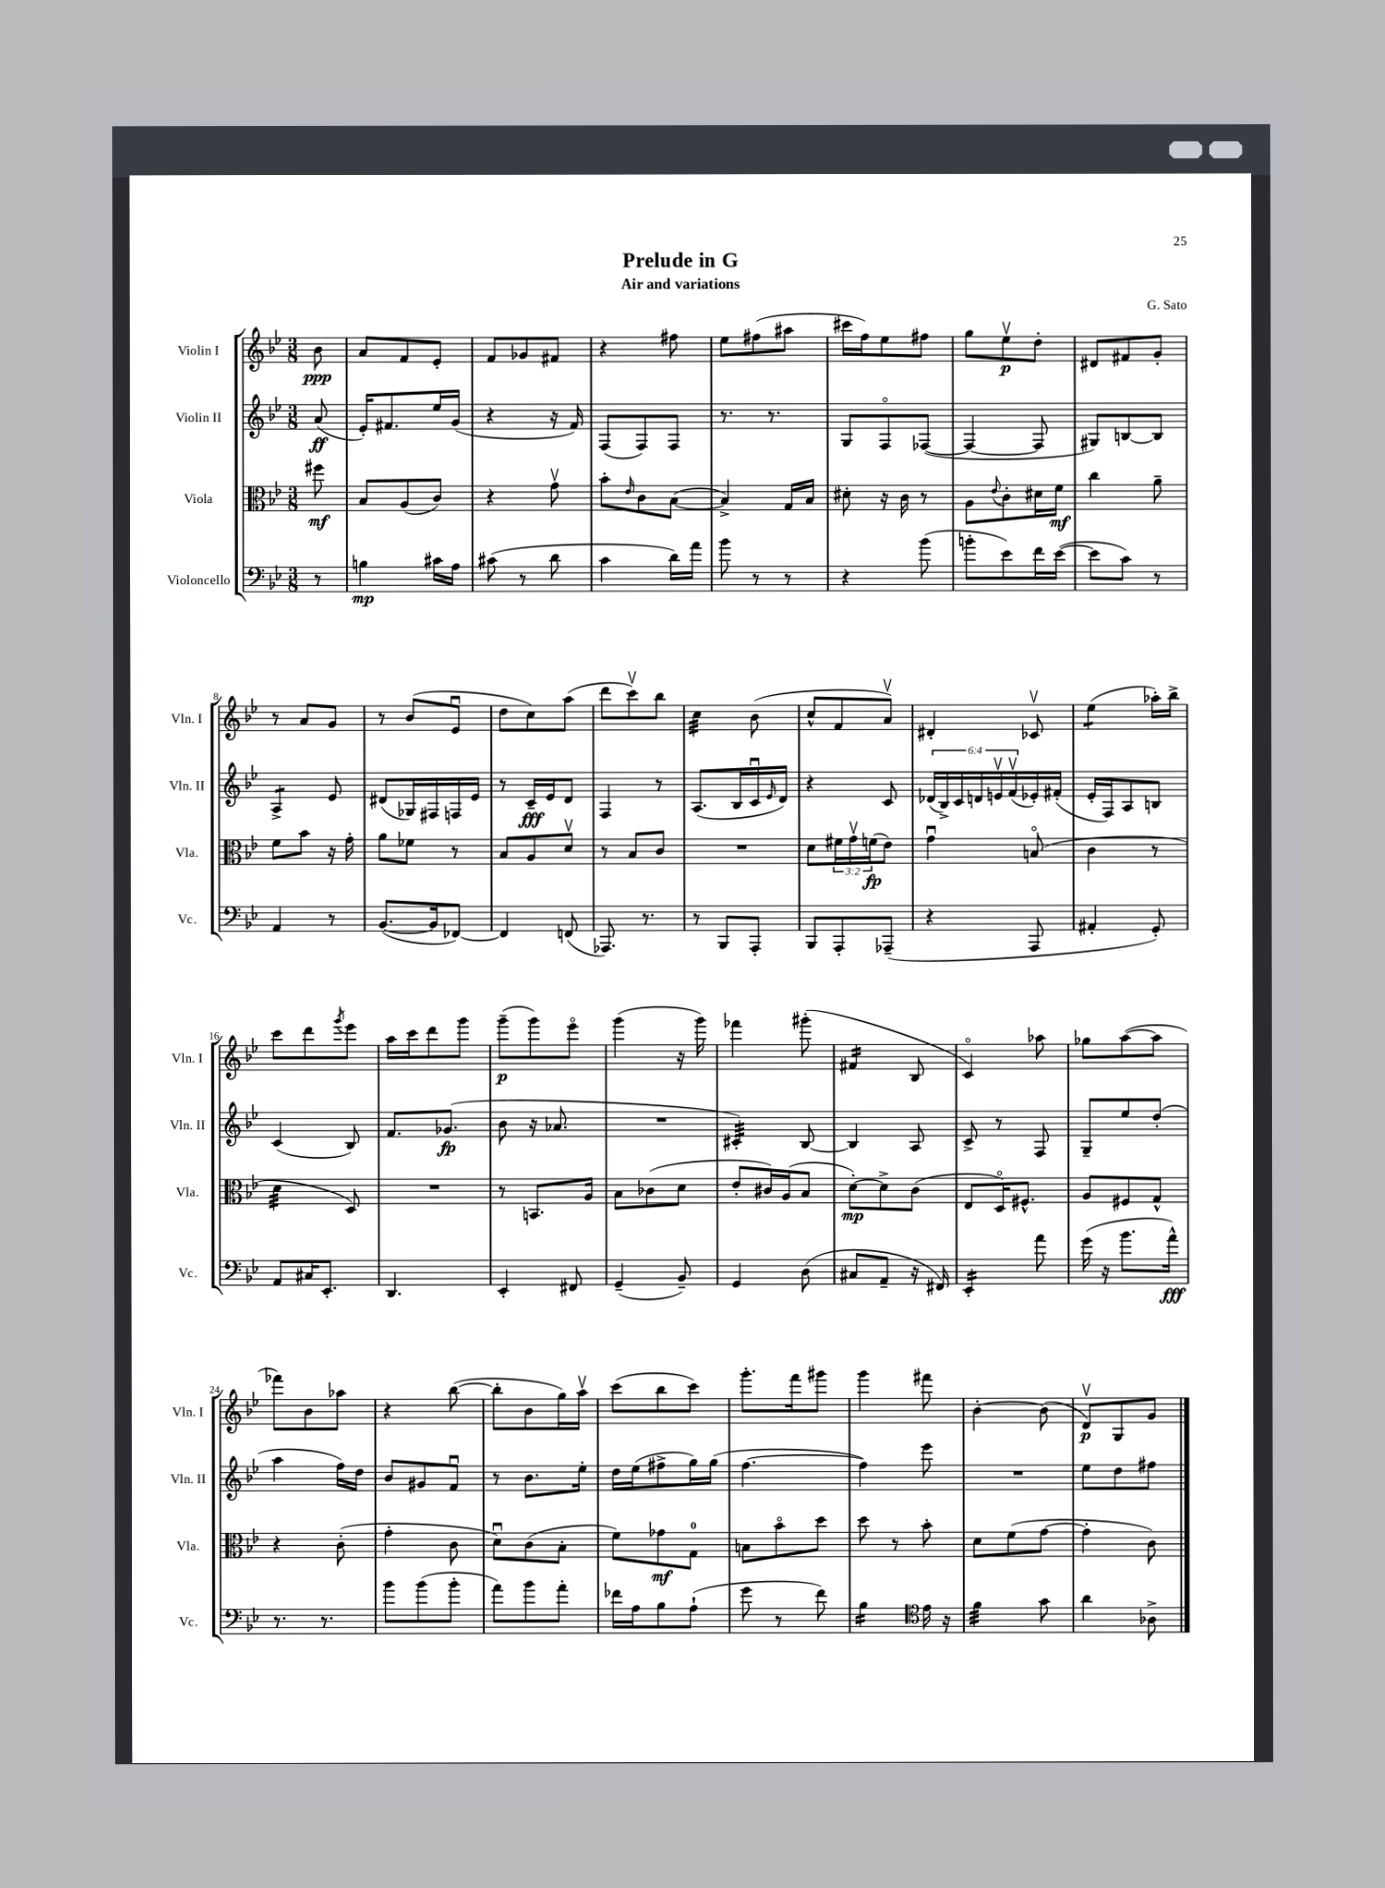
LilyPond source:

\header { title = "Prelude in G" composer = "G. Sato" subtitle = "Air and variations" }
<<
\new StaffGroup <<
\new Staff = "s0" \with { instrumentName = "Violin I" shortInstrumentName = "Vln. I" } {
    \clef treble \key bes \major \numericTimeSignature \time 3/8 \partial 8
    bes'8\ppp |
    a'8 f'8 ees'8-. |
    f'8 ges'8 fis'8 |
    r4 fis''8 |
    ees''8 fis''8( ais''8 |
    cis'''16 f''16) ees''8 fis''8 |
    g''8 ees''8\upbow\p d''8-. |
    dis'8 fis'8 g'8-. |
    r8 a'8 g'8 |
    r8 bes'8( ees'8\downbow |
    d''8 c''8) a''8( |
    d'''8 c'''8\upbow) bes''8 |
    c''4:32 bes'8( |
    c''8-^ f'8 a'8\upbow) |
    dis'4-. ces'8\upbow |
    ees''4:8( aes''16-.) bes''16-> |
    c'''8 d'''8 \acciaccatura { g'''8 } ees'''8 |
    a''16 c'''16 d'''8 g'''8 |
    g'''8--\p( g'''8) ees'''8\flageolet |
    g'''4( r16 g'''16) |
    fes'''4 gis'''8-.( |
    fis'4:16 bes8 |
    c'4\flageolet) aes''8 |
    ges''8 a''8~( a''8 |
    fes'''8) bes'8 aes''8 |
    r4 bes''8~( |
    bes''8-. bes'8 g''16) a''16\upbow |
    c'''8( bes''8 c'''8) |
    g'''8.-. f'''16 gis'''8 |
    g'''4 fis'''8 |
    bes'4~-. bes'8( |
    d'8\upbow\p) g8 g'8 \bar "|." |
}
\new Staff = "s1" \with { instrumentName = "Violin II" shortInstrumentName = "Vln. II" } {
    \clef treble \key bes \major \numericTimeSignature \time 3/8 \override Staff.TupletNumber.text = #tuplet-number::calc-fraction-text \partial 8
    a'8\ff( |
    ees'16-.) fis'8. ees''16 g'16( |
    r4 r16 f'16) |
    f8( f8) f8 |
    r8. r8. |
    g8 f8\flageolet fes8~( |
    fes4~ fes8 |
    gis8) b8~ b8 |
    a4:8-> ees'8 |
    dis'8( ges16) fis16 f16 ees'16 |
    r8 c'16--\fff ees'16 d'8 |
    f4 r8 |
    a8.( bes16 c'16\downbow \grace { ees'16 } d'16) |
    r4 c'8 |
    \tuplet 6/4 { des'16( bes16->) c'16 d'16 e'16\upbow f'16\upbow( } ees'16-.) fis'16-.( |
    ees'16-. f16) a8 b8 |
    c'4( bes8) |
    f'8. ges'8.\fp( |
    bes'8 r16 aes'8. |
    R4. |
    cis'4:32-.) bes8~ |
    bes4 a8 |
    c'8-> r8 f8 |
    g8-- ees''8 d''8-.( |
    a''4 f''16) d''16 |
    bes'8 gis'8 f'8\downbow |
    r8 bes'8. ees''16-. |
    d''16 ees''16( fis''8-> g''16) g''16( |
    f''4.~ |
    f''4) ees'''8 |
    R4. |
    ees''8 d''8 fis''8 \bar "|." |
}
\new Staff = "s2" \with { instrumentName = "Viola" shortInstrumentName = "Vla." } {
    \clef alto \key bes \major \numericTimeSignature \time 3/8 \override Staff.TupletNumber.text = #tuplet-number::calc-fraction-text \partial 8
    fis''8\mf |
    bes8 a8( c'8) |
    r4 g'8\upbow |
    bes'8-. \grace { ees'16 } c'8 bes8~( |
    bes4->) g16 bes16 |
    dis'8-. r16 c'16 r8 |
    a8 \appoggiatura { ees'8 } c'8-. dis'16 f'16\mf |
    c''4 a'8-- |
    f'8 bes'8 r16 g'16-. |
    a'8 fes'8 r8 |
    bes8 a8 d'8\upbow |
    r8 bes8 c'8 |
    R4. |
    d'8 \tuplet 3/2 { fis'16 g'16\upbow f'16\fp( } ees'8) |
    g'4\downbow b8\flageolet( |
    c'4 r8 |
    d'4:32 d8) |
    R4. |
    r8 b,8. a16 |
    bes8 ces'8( d'8 |
    ees'8-. cis'16) a16( bes8 |
    d'8~-.\mp) d'8-> c'8( |
    ees8 d16\flageolet) fis8.-^ |
    a8 fis8 g8-^ |
    r4 c'8-.( |
    g'4-. c'8 |
    d'8\downbow) c'8( bes8-. |
    f'8) ges'8\mf g8-0 |
    b8 bes'8\flageolet d''8 |
    d''8 r8 bes'8-. |
    d'8 f'8( g'8~ |
    g'4-. c'8) \bar "|." |
}
\new Staff = "s3" \with { instrumentName = "Violoncello" shortInstrumentName = "Vc." } {
    \clef bass \key bes \major \numericTimeSignature \time 3/8 \partial 8
    r8 |
    b4\mp cis'16 a16 |
    cis'8( r8 d'8 |
    c'4 d'16) a'16 |
    bes'8 r8 r8 |
    r4 bes'8( |
    b'8-. ees'8) f'16 ees'16~( |
    ees'8 c'8) r8 |
    a,4 r8 |
    bes,8.~( bes,16 fes,8~) |
    fes,4 f,8( |
    aes,,8.) r8. |
    r8 bes,,8 a,,8-. |
    bes,,8 a,,8-. aes,,8--( |
    r4 a,,8 |
    ais,4-. g,8-.) |
    a,8 cis16 ees,8.-. |
    d,4. |
    ees,4-. fis,8 |
    g,4--( bes,8--) |
    g,4 d8( |
    cis8 a,8-- r16 fis,16) |
    ees,4:16-. a'8 |
    g'16( r16 bes'8. a'16-^\fff) |
    r8. r8. |
    bes'8 bes'8( bes'8-. |
    a'8) bes'8 a'8-. |
    fes'16 a16 bes8 a8-!( |
    g'8 r8 f'8) |
    bes4:16 \clef tenor ees'16 r16 |
    f'4:32 g'8 |
    a'4 aes8-> \bar "|." |
}
>>
>>
